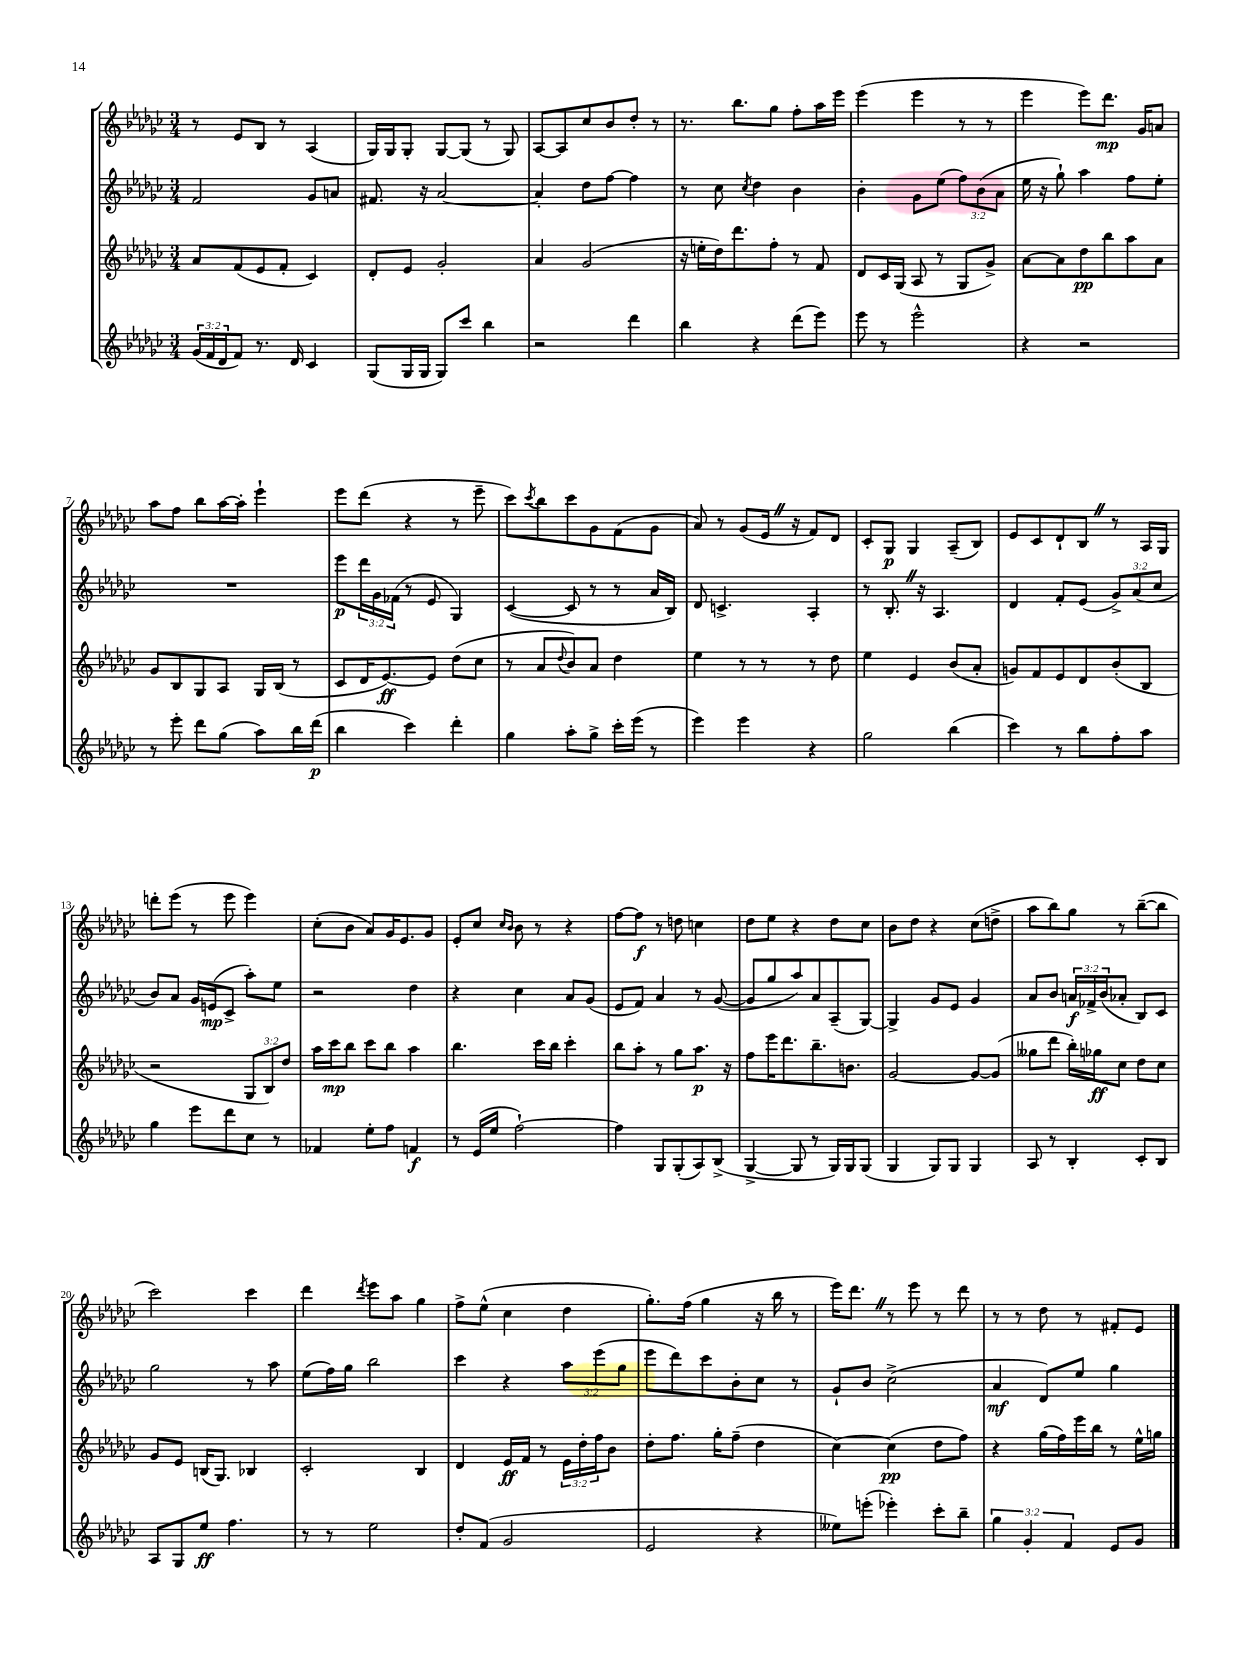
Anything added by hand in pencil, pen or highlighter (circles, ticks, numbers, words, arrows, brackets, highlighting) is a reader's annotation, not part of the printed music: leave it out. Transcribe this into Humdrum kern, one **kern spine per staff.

**kern	**kern	**kern	**kern
*staff4	*staff3	*staff2	*staff1
*clefG2	*clefG2	*clefG2	*clefG2
*k[b-e-a-d-g-c-]	*k[b-e-a-d-g-c-]	*k[b-e-a-d-g-c-]	*k[b-e-a-d-g-c-]
*M3/4	*M3/4	*M3/4	*M3/4
(24g-	8a-	2f	8r
24f	.	.	.
24d-	.	.	.
8f)	(8f	.	8e-
8.r	8e-	.	8B-
.	8f'	.	8r
16d-	.	.	.
4c-	4c-)	8g-	(4A-
.	.	8a	.
=	=	=	=
(8G-	8d-'	8.f#	16G-)
.	.	.	16G-
16G-	8e-	.	8G-'
16G-	.	16r	.
8G-)	2g-'	[2a-	[8G-
8ccc-	.	.	(8G-]
4bb-	.	.	8r
.	.	.	8G-)
=	=	=	=
2r	4a-	4a-']	[8A-
.	.	.	8A-]
.	(2g-	8dd-	8cc-
.	.	[8ff	8b-
4ddd-	.	4ff]	8dd-'
.	.	.	8r
=	=	=	=
4bb-	16r	8r	8.r
.	16ee'	.	.
.	16dd-)	8cc-	.
.	8.ddd-	.	8.bb-
.	.	8qcc-	.
4r	.	4dd-	.
.	8ff'	.	8gg-
(8ddd-	8r	4b-	8ff'
8eee-)	8f	.	16aa-
.	.	.	16eee-
=	=	=	=
8eee-	8d-	4b-'	(4eee-
8r	16c-	.	.
.	(16G-	.	.
2eee-^^	8A-	8g-	4eee-
.	8r	(8ee-	.
.	8G-	12ff)	8r
.	.	(12b-	.
.	8g-^)	.	8r
.	.	12a-	.
=	=	=	=
4r	[8a-	16ee-	4eee-
.	.	16r	.
.	8a-]	8gg-`)	.
2r	8dd-	4aa-	8eee-)
.	8bb-	.	8.ddd-
.	8aa-	8ff	.
.	.	.	16g-
.	8a-	8ee-'	8a
=	=	=	=
8r	8g-	2.r	8aa-
8eee-'	8B-	.	8ff
8ddd-	8G-	.	8bb-
(8gg-	8A-	.	[16aa-
.	.	.	16aa-']
8aa-)	16G-	.	4eee-`
.	(16B-	.	.
16bb-	8r	.	.
(16ddd-	.	.	.
=	=	=	=
4bb-	8c-	8eee-	8eee-
.	16d-	24ddd-	(8ddd-
.	.	24g-	.
.	[8.e-)	.	.
.	.	(24f-	.
4ccc-)	.	8r	4r
.	8e-]	8e-	.
4ddd-'	(8dd-	4G-)	8r
.	8cc-	.	8eee-~
=	=	=	=
4gg-	8r	([4c-	8ccc-)
.	.	.	8qccc-
.	8a-	.	8bb-
.	8qqdd-	.	.
8aa-'	8b-)	8c-]	8ccc-
8gg-^	8a-	8r	8g-
16ccc-'	4dd-	8r	(8f
(16eee-	.	.	.
8r	.	16a-	8g-
.	.	16B-)	.
=	=	=	=
4eee-)	4ee-	8d-	8a-)
.	.	4.c^	8r
4eee-	8r	.	(8g-
.	8r	.	16e-
.	.	.	16r
4r	8r	4A-'	8f)
.	8dd-	.	8d-
=	=	=	=
2gg-	4ee-	8r	8c-'
.	.	8.B-'	8G-
.	4e-	.	4G-
.	.	16r	.
.	.	4.A-	.
(4bb-	(8b-	.	(8A-~
.	8a-'	.	8B-)
=	=	=	=
4ccc-)	8g)	4d-	8e-
.	8f	.	8c-
8r	8e-	8f'	8d-`
8bb-	8d-	(8e-	8B-
8ff'	(8b-'	12g-^)	8r
.	.	(12a-	.
8aa-	8B-	.	16A-
.	.	12cc-	.
.	.	.	16G-
=	=	=	=
4gg-	2r	8b-)	8ddd'
.	.	8a-	(8eee-
8eee-	.	16g-	8r
.	.	(16e	.
8ddd-	.	8c-^	8eee-
8cc-	12G-	8aa-')	4eee-)
.	12B-)	.	.
8r	.	8ee-	.
.	12dd-	.	.
=	=	=	=
4f-	16aa-	2r	(8cc-'
.	16ccc-	.	.
.	8bb-	.	8b-
8ee-'	8ccc-	.	8a-)
8ff	8bb-	.	16g-
.	.	.	8.e-
4f	4aa-	4dd-	.
.	.	.	8g-
=	=	=	=
8r	4.bb-	4r	8e-'
(16e-	.	.	8cc-
16ee-	.	.	.
.	.	.	16qqcc-
.	.	.	16qqb-
[2ff`)	.	4cc-	8b-
.	16ccc-	.	8r
.	16bb-	.	.
.	4ccc-'	8a-	4r
.	.	(8g-	.
=	=	=	=
4ff]	8bb-	8e-	[8ff
.	8aa-'	8f)	8ff]
8G-	8r	4a-	8r
(8G-'	8gg-	.	8dd
8A-)	8.aa-	8r	4cc
(8B-^	.	([8g-	.
.	16r	.	.
=	=	=	=
[4G-^	8ff	8g-]	8dd-
.	16eee-	8gg-	8ee-
.	8.ddd-	.	.
8G-]	.	8aa-)	4r
8r	8.bb-~	8a-	.
16G-)	.	(8A-~	8dd-
16G-	8.b	.	.
(8G-	.	[8G-)	8cc-
=	=	=	=
4G-	[2g-	4G-^]	8b-
.	.	.	8dd-
8G-)	.	8g-	4r
8G-	.	8e-	.
4G-	8g-_	4g-	(8cc-
.	(8g-]	.	8dd^
=	=	=	=
8A-	8gg--	8a-	8aa-
8r	8ddd-	8b-	8bb-)
4B-'	16bb-')	24a	8gg-
.	.	24f-^	.
.	16gg-	.	.
.	.	(24b-	.
.	8cc-	8a-'	8r
8c-'	8dd-	8B-)	([8bb-~
8B-	8cc-	8c-	8bb-]
=	=	=	=
8A-	8g-	2gg-	2ccc-)
8G-	8e-	.	.
8ee-	(16B	.	.
.	8.G-)	.	.
4.ff	.	.	.
.	4B-	8r	4ccc-
.	.	8aa-	.
=	=	=	=
8r	2c-'	(8ee-	4ddd-
8r	.	16ff)	.
.	.	16gg-	.
.	.	.	8qddd-
2ee-	.	2bb-	8eee-
.	.	.	8aa-
.	4B-	.	4gg-
=	=	=	=
8dd-'	4d-	4ccc-	8ff^
(8f	.	.	(8ee-^^
2g-	16e-	4r	4cc-
.	16f	.	.
.	8r	.	.
.	24e-	12aa-	4dd-
.	24dd-'	.	.
.	24ff	(12eee-	.
.	8b-	.	.
.	.	12gg-	.
=	=	=	=
2e-	8dd-'	8eee-	8.gg-')
.	8.ff	8ddd-)	.
.	.	.	(16ff
.	.	8ccc-	4gg-
.	16gg-'	.	.
.	(8ff~	8b-'	.
4r	4dd-	8cc-	16r
.	.	.	16bb-
.	.	8r	8r
=	=	=	=
8ee--)	[4cc-)	8g-`	16eee-)
.	.	.	8.ddd-
(8eee'	.	8b-	.
4eee-')	(4cc-]	(2cc-^	8r
.	.	.	8eee-
8ccc-'	8dd-	.	8r
8bb-~	8ff)	.	8ddd-
=	=	=	=
6gg-	4r	4a-	8r
.	.	.	8r
6g-'	.	.	.
.	(16gg-	8d-)	8dd-
.	16ff)	.	.
6f	.	.	.
.	16eee-	8ee-	8r
.	16bb-	.	.
8e-	8r	4gg-	8f#'
8g-	16ee-^^	.	8e-
.	16gg	.	.
==	==	==	==
*-	*-	*-	*-
